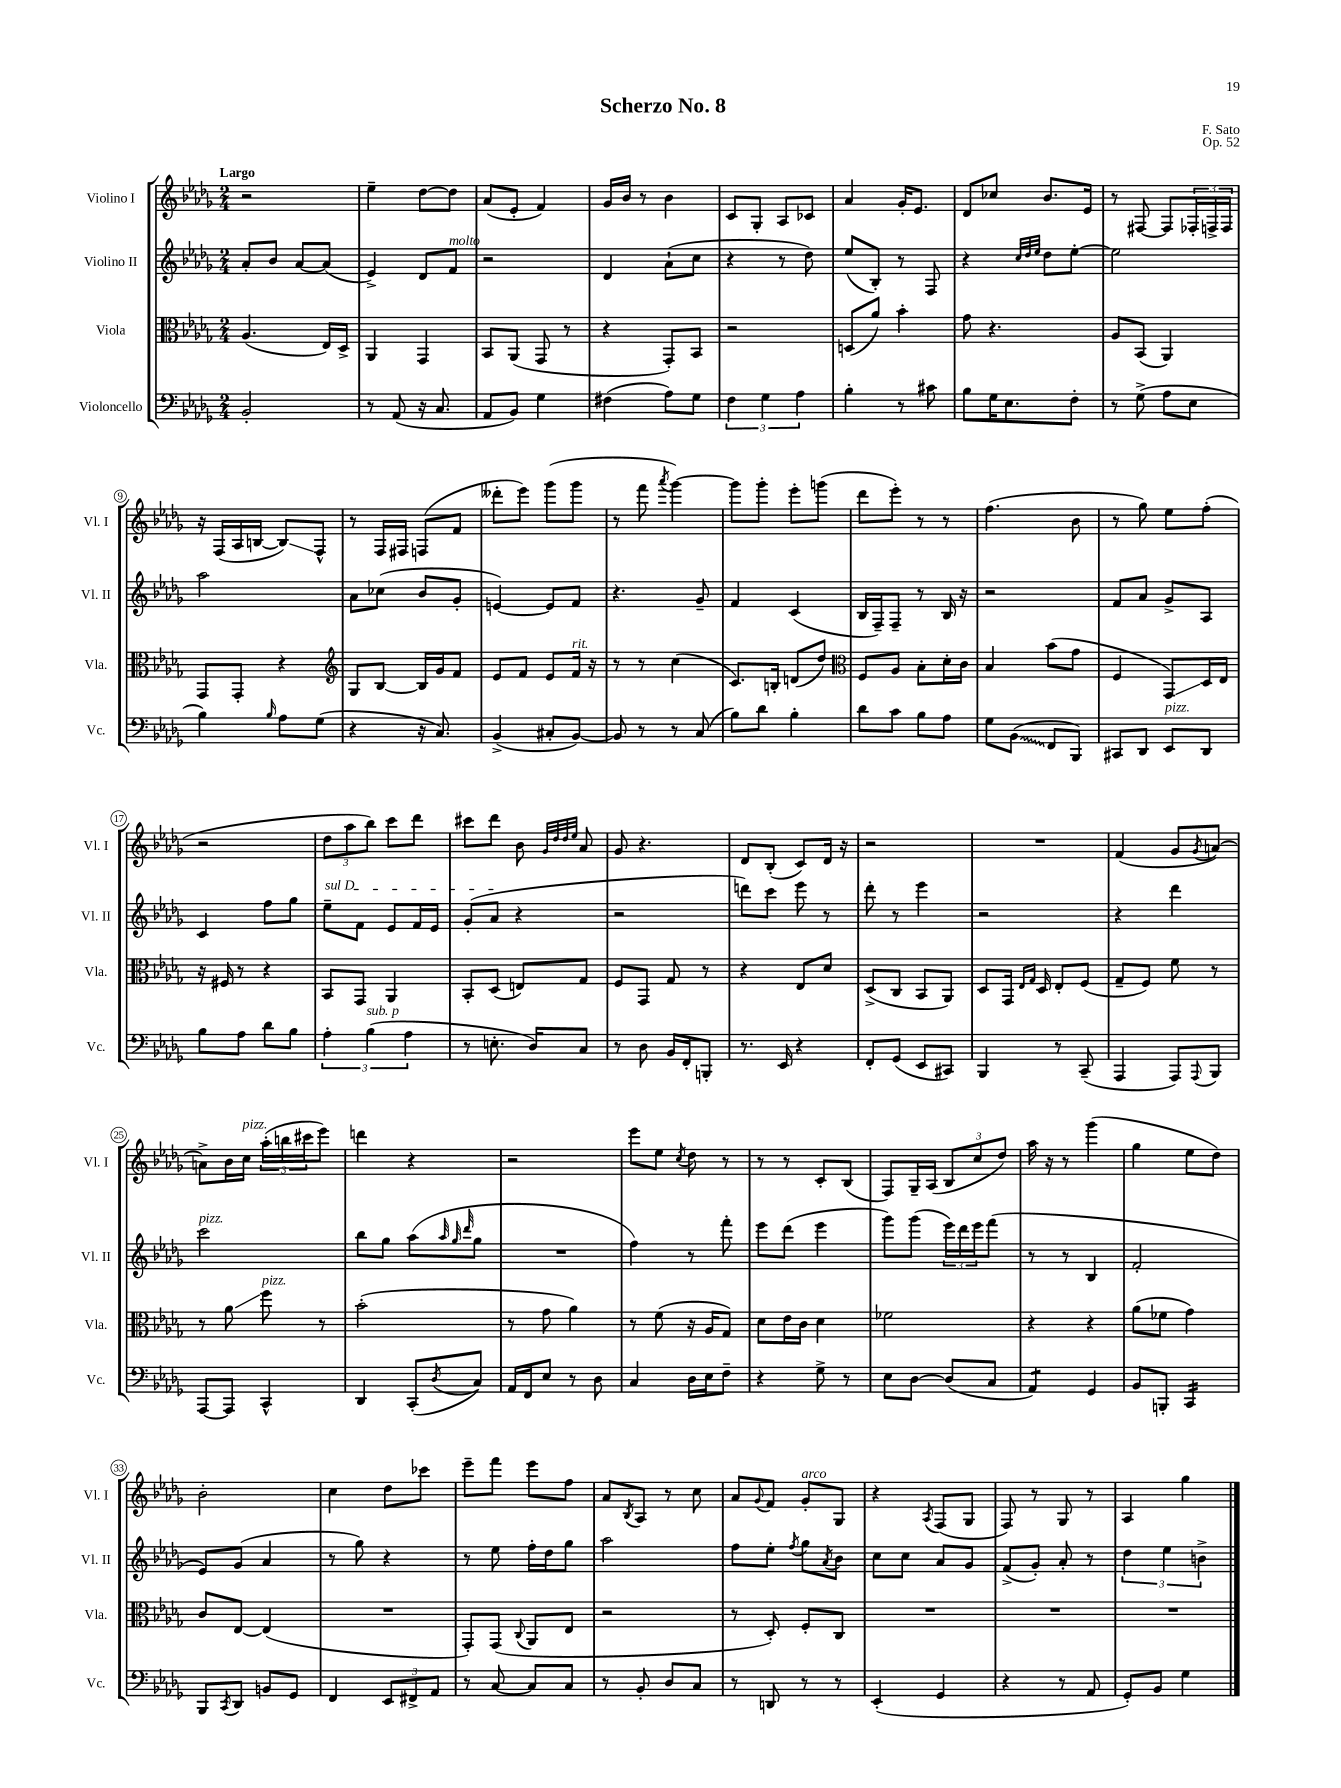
\header { title = "Scherzo No. 8" composer = "F. Sato" opus = "Op. 52" }
<<
\new StaffGroup <<
\new Staff = "s0" \with { instrumentName = "Violino I" shortInstrumentName = "Vl. I" } {
    \clef treble \key des \major \numericTimeSignature \time 2/4 \tempo "Largo"
    r2 |
    ees''4-- des''8~ des''8 |
    aes'8( ees'8-. f'4) |
    ges'16 bes'16 r8 bes'4 |
    c'8 ges8-. aes8 ces'8 |
    aes'4 ges'16-. ees'8. |
    des'8 ces''8 bes'8. ees'16 |
    r8 fis8~ fis8 \tuplet 3/2 { fes16-. f16-> f16 } |
    r16 f16( aes16 b16~ b8\glissando) f8-^ |
    r8 f16 fis16 f8( f'8 |
    deses'''8-. ees'''8) ges'''8( ges'''8 |
    r8 f'''8 \acciaccatura { aes'''8 } ges'''4~) |
    ges'''8 ges'''8-. ees'''8-. g'''8( |
    des'''8 ees'''8-.) r8 r8 |
    f''4.( bes'8 |
    r8 ges''8) ees''8 f''8-.( |
    r2 |
    \tuplet 3/2 { des''8 aes''8 bes''8) } c'''8 des'''8 |
    cis'''8 des'''8 bes'8 \grace { ges'32 des''32 des''32 ees''32 } aes'8 |
    ges'8 r4. |
    des'8 bes8-.( c'8) des'16 r16 |
    r2 |
    R2 |
    f'4( ges'8 \acciaccatura { ges'8 } a'8~) |
    a'8-> bes'16 c''16^\markup { \italic "pizz." } \tuplet 3/2 { aes''16-.( b''16 cis'''16 } ees'''8) |
    d'''4 r4 |
    r2 |
    ees'''8 ees''8 \acciaccatura { c''8 } des''8 r8 |
    r8 r8 c'8-. bes8( |
    f8) ges16-- aes16( \tuplet 3/2 { bes8 c''8 des''8) } |
    aes''16 r16 r8 ges'''4( |
    ges''4 ees''8 des''8) |
    bes'2-. |
    c''4 des''8 ces'''8 |
    ees'''8-- f'''8 ees'''8 f''8 |
    aes'8 \acciaccatura { bes8 } aes8 r8 c''8 |
    aes'8 \appoggiatura { ges'8 } f'8 ges'8-.^\markup { \italic "arco" } ges8 |
    r4 \acciaccatura { aes8 } f8( ges8 |
    f8) r8 ges8 r8 |
    aes4 ges''4 \bar "|." |
}
\new Staff = "s1" \with { instrumentName = "Violino II" shortInstrumentName = "Vl. II" } {
    \clef treble \key des \major \numericTimeSignature \time 2/4
    aes'8-. bes'8 aes'8~ aes'8( |
    ees'4->) des'8 f'8^\markup { \italic "molto" } |
    r2 |
    des'4 aes'8-!( c''8 |
    r4 r8 des''8) |
    ees''8( bes8-.) r8 f8 |
    r4 \grace { c''32 des''32 ees''32 } des''8 ees''8~-. |
    ees''2 |
    aes''2 |
    aes'8 ces''8( bes'8 ges'8-. |
    e'4~) e'8 f'8 |
    r4. ges'8-- |
    f'4 c'4( |
    bes16 f16--) f8-- r8 bes16 r16 |
    r2 |
    f'8 aes'8 ges'8-> aes8 |
    c'4 f''8 ges''8 |
    \once \override TextSpanner.bound-details.left.text = \markup { \italic "sul D" } ees''8--\startTextSpan f'8 ees'8 f'16 ees'16 |
    ges'8-.( aes'8\stopTextSpan r4 |
    r2 |
    d'''8) c'''8 ees'''8 r8 |
    des'''8-. r8 ees'''4 |
    r2 |
    r4 des'''4 |
    c'''2^\markup { \italic "pizz." } |
    bes''8 ges''8 aes''8( \grace { aes''32 ges''32 des'''32 } ges''8 |
    R2 |
    f''4) r8 f'''8-. |
    ees'''8 des'''8( ees'''4 |
    ges'''8) ges'''8( \tuplet 3/2 { ees'''16) des'''16 ees'''16 } f'''8( |
    r8 r8 bes4 |
    f'2-. |
    ees'8) ges'8( aes'4 |
    r8 ges''8) r4 |
    r8 ees''8 f''16-. des''16 ges''8 |
    aes''2 |
    f''8 ees''8-. \acciaccatura { f''8 } ges''8 \acciaccatura { aes'8 } bes'8 |
    c''8 c''8 aes'8 ges'8 |
    f'8->( ges'8-.) aes'8-. r8 |
    \tuplet 3/2 { des''4 ees''4 b'4-> } \bar "|." |
}
\new Staff = "s2" \with { instrumentName = "Viola" shortInstrumentName = "Vla." } {
    \clef alto \key des \major \numericTimeSignature \time 2/4
    aes4.( ees16) des16-> |
    aes,4 ges,4 |
    bes,8 aes,8( ges,8 r8 |
    r4 ges,8-.) bes,8 |
    r2 |
    d8( aes'8) bes'4-. |
    ges'8 r4. |
    aes8 bes,8( aes,4) |
    ges,8 ges,8-. r4 |
    \clef treble ges8 bes8~ bes16 ges'16 f'8 |
    ees'8 f'8 ees'8 f'16^\markup { \italic "rit." } r16 |
    r8 r8 c''4( |
    c'8.) b16-. d'8( des''8) |
    \clef alto f8 aes8 bes8-. des'16-. c'16 |
    bes4 bes'8( ges'8 |
    f4 ges,8\glissando) des16 ees16 |
    r16 fis16 r8 r4 |
    bes,8 ges,8 aes,4 |
    bes,8-. des8( e8) ges8 |
    f8 ges,8 ges8 r8 |
    r4 ees8 des'8 |
    des8->( c8 bes,8 aes,8) |
    des8 ges,16 \grace { ees16 ges16 } des16 ees8-. f8( |
    ges8-- f8) f'8 r8 |
    r8 aes'8\glissando f''8^\markup { \italic "pizz." } r8 |
    bes'2-.( |
    r8 ges'8 aes'4) |
    r8 f'8( r16 aes16 ges8) |
    des'8 ees'16 c'16 des'4 |
    fes'2 |
    r4 r4 |
    aes'8( fes'8 ges'4) |
    c'8 ees8~ ees4( |
    R2 |
    ges,8-.) ges,8( \appoggiatura { c8 } aes,8 ees8 |
    r2 |
    r8 des8-.) f8-. c8 |
    R2 |
    R2 |
    R2 \bar "|." |
}
\new Staff = "s3" \with { instrumentName = "Violoncello" shortInstrumentName = "Vc." } {
    \clef bass \key des \major \numericTimeSignature \time 2/4
    bes,2-. |
    r8 aes,8( r16 c8. |
    aes,8 bes,8) ges4 |
    fis4( aes8) ges8 |
    \tuplet 3/2 { f4 ges4 aes4 } |
    bes4-. r8 cis'8 |
    bes8 ges16 ees8. f8-. |
    r8 ges8->( aes8 ees8 |
    bes4) \grace { bes16 } aes8 ges8( |
    r4 r16 c8.) |
    bes,4->( cis8-. bes,8~) |
    bes,8 r8 r8 c8( |
    bes8) des'8 bes4-. |
    des'8 c'8 bes8 aes8 |
    ges8 \once \override Glissando.style = #'zigzag bes,8\glissando( f,8 bes,,8) |
    cis,8 des,8 ees,8^\markup { \italic "pizz." } des,8 |
    bes8 aes8 des'8 bes8 |
    \tuplet 3/2 { aes4-. bes4^\markup { \italic "sub. p" }( aes4 } |
    r8 e8.-. des16) c8 |
    r8 des8 bes,16 f,16-. b,,8-. |
    r8. ees,16 r4 |
    f,8-. ges,8( ees,8 cis,8) |
    bes,,4 r8 c,8--( |
    aes,,4 aes,,8) \appoggiatura { aes,,8 } bes,,8 |
    aes,,8~ aes,,8 c,4-^ |
    des,4 c,8-.( \acciaccatura { des8 } c8) |
    aes,16 f,16 ees8 r8 des8 |
    c4 des16 ees16 f8-- |
    r4 ges8-> r8 |
    ees8 des8~ des8( c8 |
    aes,4:8) ges,4 |
    bes,8 b,,8-. c,4:16 |
    bes,,8 \acciaccatura { c,8 } des,8 b,8 ges,8 |
    f,4 \tuplet 3/2 { ees,8 fis,8-> aes,8 } |
    r8 c8~ c8 c8 |
    r8 bes,8-. des8 c8 |
    r8 d,8 r8 r8 |
    ees,4-.( ges,4 |
    r4 r8 aes,8 |
    ges,8-.) bes,8 ges4 \bar "|." |
}
>>
>>
\layout { \context { \Score \override BarNumber.stencil = #(make-stencil-circler 0.1 0.3 ly:text-interface::print) } }
